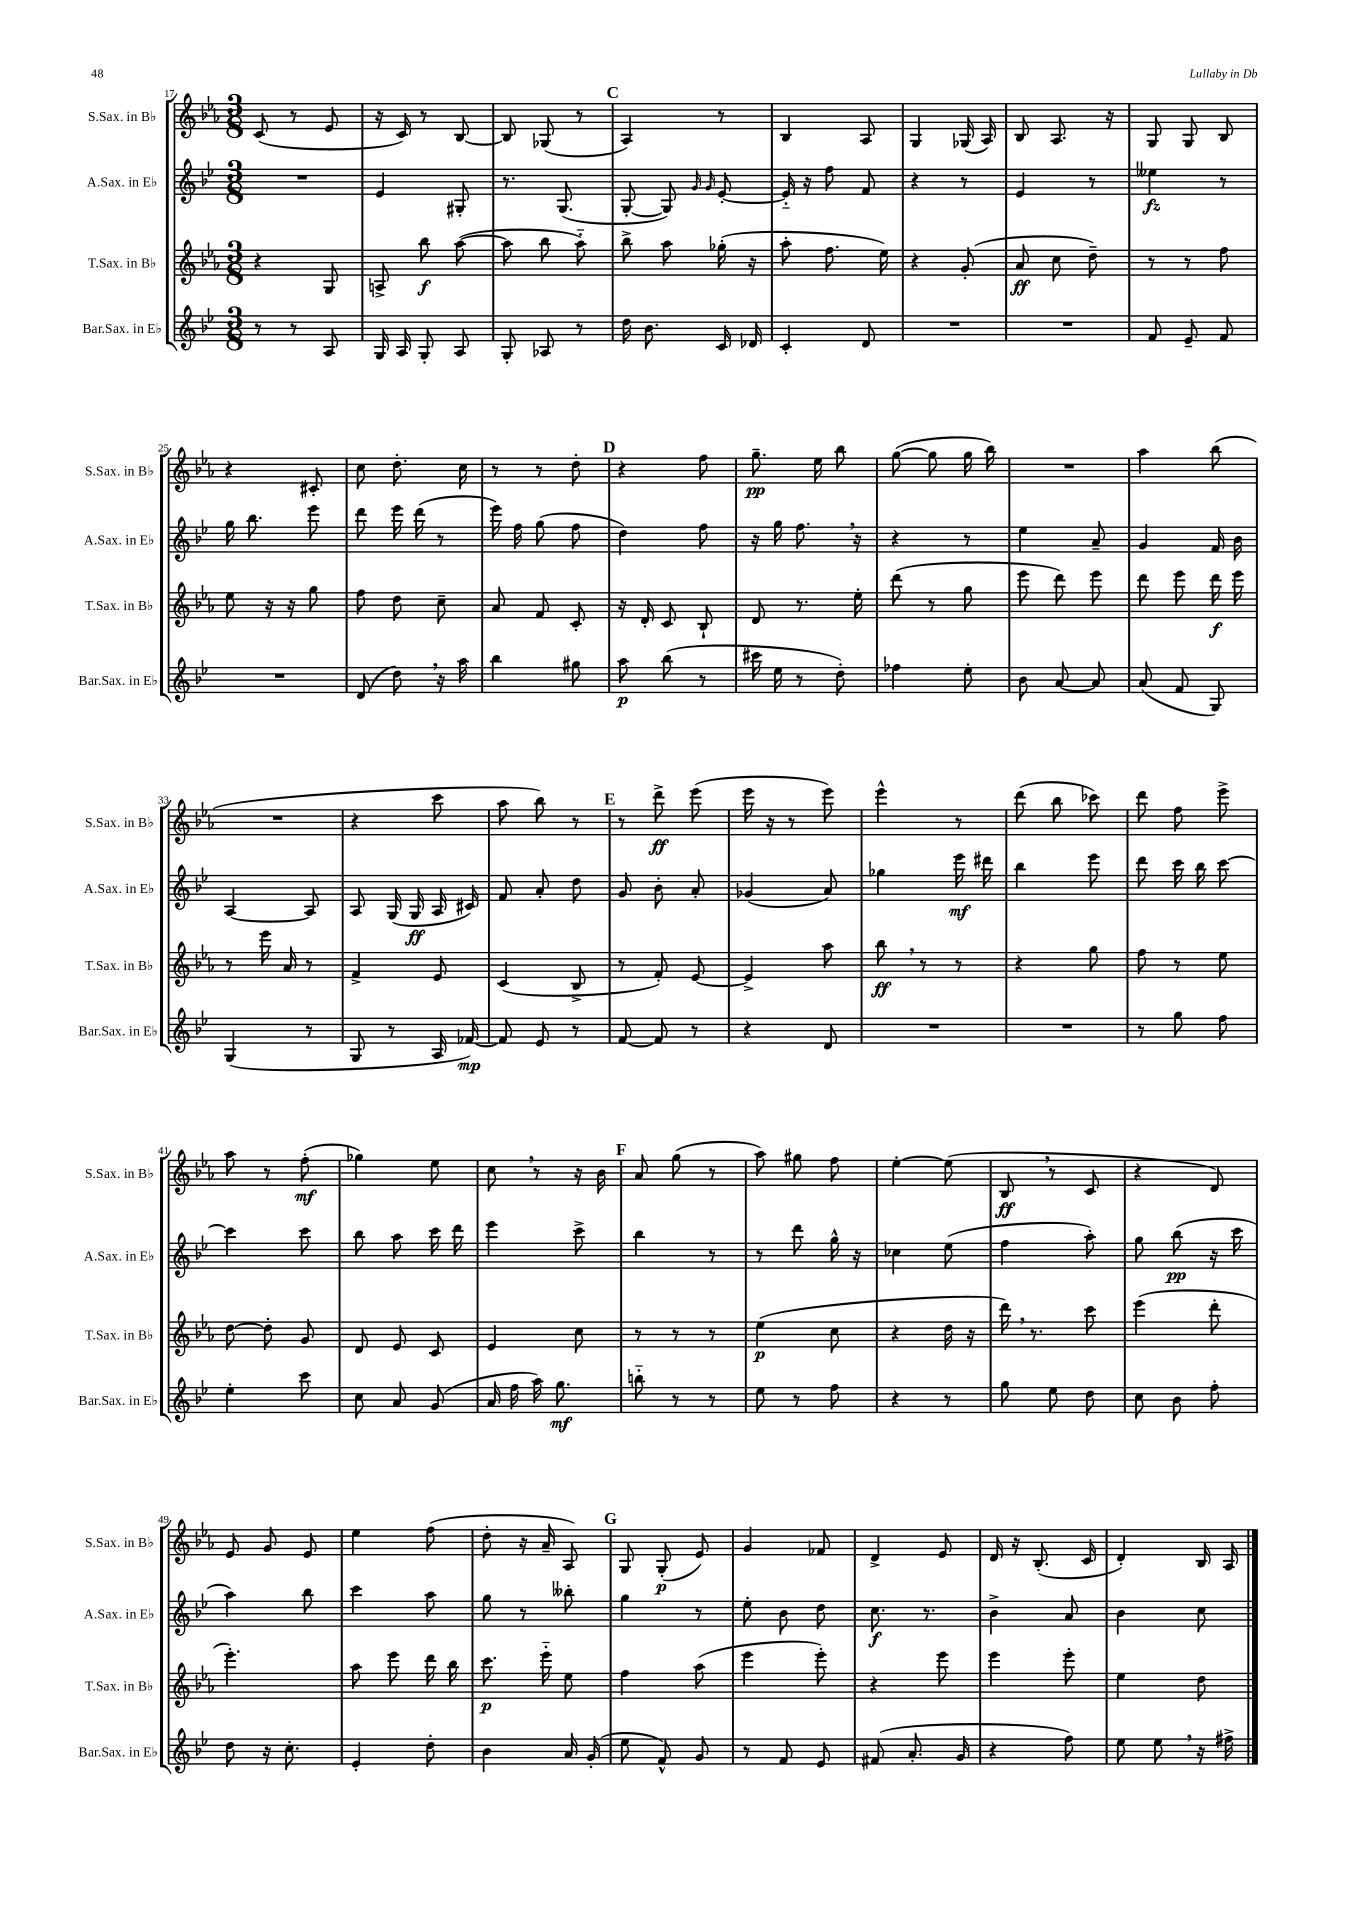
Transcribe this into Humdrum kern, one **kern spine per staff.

**kern	**dynam	**kern	**dynam	**kern	**dynam	**kern	**dynam
*part4	*part4	*part3	*part3	*part2	*part2	*part1	*part1
*staff4	*staff4	*staff3	*staff3	*staff2	*staff2	*staff1	*staff1
*I"Bar.Sax. in E♭	*	*I"T.Sax. in B♭	*	*I"A.Sax. in E♭	*	*I"S.Sax. in B♭	*
*I'Bar.Sax. in E♭	*	*I'T.Sax. in B♭	*	*I'A.Sax. in E♭	*	*I'S.Sax. in B♭	*
*clefG2	*	*clefG2	*	*clefG2	*	*clefG2	*
*k[b-e-]	*	*k[b-e-a-]	*	*k[b-e-]	*	*k[b-e-a-]	*
*M3/8	*	*M3/8	*	*M3/8	*	*M3/8	*
=17	=17	=17	=17	=17	=17	=17	=17
8r	.	4r	.	4.r	.	(8c/	.
8r	.	.	.	.	.	8r	.
8A/	.	8G/	.	.	.	8e-/	.
=18	=18	=18	=18	=18	=18	=18	=18
16G/	.	8An^/	.	4e-/	.	16r	.
16A/	.	.	.	.	.	16c/)	.
8G'/	.	8bb-\	f	.	.	8r	.
8A/	.	([8aa-\	.	8G#X'/	.	[8B-/	.
=19	=19	=19	=19	=19	=19	=19	=19
8G'/	.	8aa-\]	.	8.r	.	8B-/]	.
8A-X/	.	8bb-\	.	.	.	(8G-X/	.
.	.	.	.	(8.G/	.	.	.
8r	.	8aa-\)	.	.	.	8r	.
!!LO:REH:place=s1:t=C
=20	=20	=20	=20	=20	=20	=20	=20
16dd\	.	8bb-^\	.	[8G'/	.	4A-/)	.
8.b-\	.	.	.	.	.	.	.
.	.	8aa-\	.	8G/])	.	.	.
.	.	.	.	16qqg/	.	.	.
.	.	.	.	16qqg/	.	.	.
16c/	.	(16gg-X'\	.	[8e-'/	.	8r	.
16d-X/	.	16r	.	.	.	.	.
=21	=21	=21	=21	=21	=21	=21	=21
4c'/	.	8aa-'\	.	16e-/]	.	4B-/	.
.	.	.	.	16r	.	.	.
.	.	8.ff\	.	8ff\	.	.	.
8d/	.	.	.	8f/	.	8A-/	.
.	.	16ee-\)	.	.	.	.	.
=22	=22	=22	=22	=22	=22	=22	=22
4.r	.	4r	.	4r	.	4G/	.
.	.	(8g'/	.	8r	.	(16G-X/	.
.	.	.	.	.	.	16A-/)	.
=23	=23	=23	=23	=23	=23	=23	=23
4.r	.	8a-/	ff	4e-/	.	8B-/	.
.	.	8cc\	.	.	.	8.A-/	.
.	.	8dd~\)	.	8r	.	.	.
.	.	.	.	.	.	16r	.
=24	=24	=24	=24	=24	=24	=24	=24
8f/	.	8r	.	4ee--X\	fz	8G/	.
8e-~/	.	8r	.	.	.	8G/	.
8f/	.	8ff\	.	8r	.	8B-/	.
!!LO:LB:g=z
=25	=25	=25	=25	=25	=25	=25	=25
4.r	.	8ee-\	.	16gg\	.	4r	.
.	.	.	.	8.bb-\	.	.	.
.	.	16r	.	.	.	.	.
.	.	16r	.	.	.	.	.
.	.	8gg\	.	8eee-\	.	8c#X'/	.
=26	=26	=26	=26	=26	=26	=26	=26
(8d/	.	8ff\	.	8ddd\	.	8cc\	.
8dd,\)	.	8dd\	.	16eee-\	.	8.dd'\	.
.	.	.	.	(16ddd\	.	.	.
16r	.	8cc~\	.	8r	.	.	.
16aa\	.	.	.	.	.	16cc\	.
=27	=27	=27	=27	=27	=27	=27	=27
4bb-\	.	8a-/	.	16eee-\)	.	8r	.
.	.	.	.	16ff\	.	.	.
.	.	8f/	.	(8gg\	.	8r	.
8gg#X\	.	8c'/	.	8ff\	.	8dd'\	.
!!LO:REH:place=s1:t=D
=28	=28	=28	=28	=28	=28	=28	=28
8aa\	p	16r	.	4dd\)	.	4r	.
.	.	16d'/	.	.	.	.	.
(8bb-\	.	8c/	.	.	.	.	.
8r	.	8B-`/	.	8ff\	.	8ff\	.
=29	=29	=29	=29	=29	=29	=29	=29
16ccc#X\	.	8d/	.	16r	.	8.gg~\	pp
16ee-\	.	.	.	16gg\	.	.	.
8r	.	8.r	.	8.ff,\	.	.	.
.	.	.	.	.	.	16ee-\	.
8dd'\)	.	.	.	.	.	8bb-\	.
.	.	16ee-'\	.	16r	.	.	.
=30	=30	=30	=30	=30	=30	=30	=30
4ff-X\	.	(8ddd\	.	4r	.	([8gg\	.
.	.	8r	.	.	.	8gg\]	.
8ee-'\	.	8gg\	.	8r	.	16gg\	.
.	.	.	.	.	.	16bb-\)	.
=31	=31	=31	=31	=31	=31	=31	=31
8b-\	.	8eee-\	.	4ee-\	.	4.r	.
[8a/	.	8ddd\)	.	.	.	.	.
8a/]	.	8eee-\	.	8a~/	.	.	.
=32	=32	=32	=32	=32	=32	=32	=32
(8a/	.	8ddd\	.	4g/	.	4aa-\	.
8f/	.	8eee-\	.	.	.	.	.
8G/)	.	16ddd\	f	16f/	.	(8bb-\	.
.	.	16eee-\	.	16b-\	.	.	.
!!LO:LB:g=z
=33	=33	=33	=33	=33	=33	=33	=33
(4G/	.	8r	.	[4A/	.	4.r	.
.	.	16eee-\	.	.	.	.	.
.	.	16a-/	.	.	.	.	.
8r	.	8r	.	8A/]	.	.	.
=34	=34	=34	=34	=34	=34	=34	=34
8G/	.	4f^/	.	8A/	.	4r	.
8r	.	.	.	(16G/	.	.	.
.	.	.	.	16G/	ff	.	.
16A/	.	8e-/	.	16A/	.	8ccc\	.
[16f-X/)	mp	.	.	16c#X/)	.	.	.
=35	=35	=35	=35	=35	=35	=35	=35
8f-/]	.	(4c/	.	8f/	.	8aa-\	.
8e-/	.	.	.	8a'/	.	8bb-\)	.
8r	.	8B-^/	.	8dd\	.	8r	.
!!LO:REH:place=s1:t=E
=36	=36	=36	=36	=36	=36	=36	=36
[8f/	.	8r	.	8g/	.	8r	.
8f/]	.	8f'/)	.	8b-'\	.	8ddd^\	ff
8r	.	[8e-/	.	8a'/	.	(8eee-\	.
=37	=37	=37	=37	=37	=37	=37	=37
4r	.	4e-^/]	.	(4g-X/	.	16eee-\	.
.	.	.	.	.	.	16r	.
.	.	.	.	.	.	8r	.
8d/	.	8aa-\	.	8a/)	.	8eee-\)	.
=38	=38	=38	=38	=38	=38	=38	=38
4.r	.	8bb-,\	ff	4gg-X\	.	4eee-^^\	.
.	.	8r	.	.	.	.	.
.	.	8r	.	16eee-\	mf	8r	.
.	.	.	.	16ddd#X\	.	.	.
=39	=39	=39	=39	=39	=39	=39	=39
4.r	.	4r	.	4bb-\	.	(8ddd\	.
.	.	.	.	.	.	8bb-\	.
.	.	8gg\	.	8eee-\	.	8ccc-X\)	.
=40	=40	=40	=40	=40	=40	=40	=40
8r	.	8ff\	.	8ddd\	.	8ddd\	.
8gg\	.	8r	.	16ccc\	.	8ff\	.
.	.	.	.	16bb-\	.	.	.
8ff\	.	8ee-\	.	[8ccc\	.	8eee-^\	.
!!LO:LB:g=z
=41	=41	=41	=41	=41	=41	=41	=41
4ee-'\	.	[8dd\	.	4ccc\]	.	8aa-\	.
.	.	8dd'\]	.	.	.	8r	.
8ccc\	.	8g/	.	8ccc\	.	(8ff'\	mf
=42	=42	=42	=42	=42	=42	=42	=42
8cc\	.	8d/	.	8bb-\	.	4gg-X\)	.
8a/	.	8e-/	.	8aa\	.	.	.
(8g/	.	8c/	.	16ccc\	.	8ee-\	.
.	.	.	.	16ddd\	.	.	.
=43	=43	=43	=43	=43	=43	=43	=43
16a/	.	4e-/	.	4eee-\	.	8cc,\	.
16ff\	.	.	.	.	.	.	.
16aa\)	.	.	.	.	.	8r	.
8.gg\	mf	.	.	.	.	.	.
.	.	8cc\	.	8ccc^\	.	16r	.
.	.	.	.	.	.	16b-\	.
!!LO:REH:place=s1:t=F
=44	=44	=44	=44	=44	=44	=44	=44
8bbn\	.	8r	.	4bb-\	.	8a-/	.
8r	.	8r	.	.	.	(8gg\	.
8r	.	8r	.	8r	.	8r	.
=45	=45	=45	=45	=45	=45	=45	=45
8ee-\	.	(4ee-\	p	8r	.	8aa-\)	.
8r	.	.	.	8ddd\	.	8gg#X\	.
8ff\	.	8cc\	.	16gg^^\	.	8ff\	.
.	.	.	.	16r	.	.	.
=46	=46	=46	=46	=46	=46	=46	=46
4r	.	4r	.	4cc-X\	.	[4ee-'\	.
8r	.	16dd\	.	(8ee-\	.	(8ee-\]	.
.	.	16r	.	.	.	.	.
=47	=47	=47	=47	=47	=47	=47	=47
8gg\	.	16ddd,\)	.	4ff\	.	8B-,/	ff
.	.	8.r	.	.	.	.	.
8ee-\	.	.	.	.	.	8r	.
8dd\	.	8ccc\	.	8aa'\)	.	8c/	.
=48	=48	=48	=48	=48	=48	=48	=48
8cc\	.	(4eee-\	.	8gg\	.	4r	.
8b-\	.	.	.	(8bb-\	pp	.	.
8ff'\	.	8ddd'\	.	16r	.	8d/)	.
.	.	.	.	16ccc\	.	.	.
!!LO:LB:g=z
=49	=49	=49	=49	=49	=49	=49	=49
8dd\	.	4.eee-'\)	.	4aa\)	.	8e-/	.
16r	.	.	.	.	.	8g/	.
8.cc'\	.	.	.	.	.	.	.
.	.	.	.	8bb-\	.	8e-/	.
=50	=50	=50	=50	=50	=50	=50	=50
4e-'/	.	8aa-\	.	4ccc\	.	4ee-\	.
.	.	8eee-\	.	.	.	.	.
8dd'\	.	16ddd\	.	8aa\	.	(8ff\	.
.	.	16bb-\	.	.	.	.	.
=51	=51	=51	=51	=51	=51	=51	=51
4b-\	.	8.ccc\	p	8gg\	.	8dd'\	.
.	.	.	.	8r	.	16r	.
.	.	16eee-\	.	.	.	16a-~/	.
16a/	.	8ee-\	.	8bb--X'\	.	8A-/)	.
(16g'/	.	.	.	.	.	.	.
!!LO:REH:place=s1:t=G
=52	=52	=52	=52	=52	=52	=52	=52
8ee-\	.	4ff\	.	4gg\	.	8G/	.
8f^^/)	.	.	.	.	.	(8G'/	p
8g/	.	(8aa-\	.	8r	.	8e-/)	.
=53	=53	=53	=53	=53	=53	=53	=53
8r	.	4eee-\	.	8ee-'\	.	4g/	.
8f/	.	.	.	8b-\	.	.	.
8e-/	.	8eee-'\)	.	8dd\	.	8f-X/	.
=54	=54	=54	=54	=54	=54	=54	=54
(8f#X/	.	4r	.	8.cc\	f	4d^/	.
8.a'/	.	.	.	.	.	.	.
.	.	.	.	8.r	.	.	.
.	.	8eee-\	.	.	.	8e-/	.
16g/	.	.	.	.	.	.	.
=55	=55	=55	=55	=55	=55	=55	=55
4r	.	4eee-\	.	4b-^\	.	16d/	.
.	.	.	.	.	.	16r	.
.	.	.	.	.	.	(8.B-'/	.
8ff\)	.	8eee-'\	.	8a/	.	.	.
.	.	.	.	.	.	16c/	.
=56	=56	=56	=56	=56	=56	=56	=56
8ee-\	.	4ee-\	.	4b-\	.	4d'/)	.
8ee-,\	.	.	.	.	.	.	.
16r	.	8dd\	.	8cc\	.	16B-/	.
16ff#X^\	.	.	.	.	.	16A-/	.
==	==	==	==	==	==	==	==
*-	*-	*-	*-	*-	*-	*-	*-
